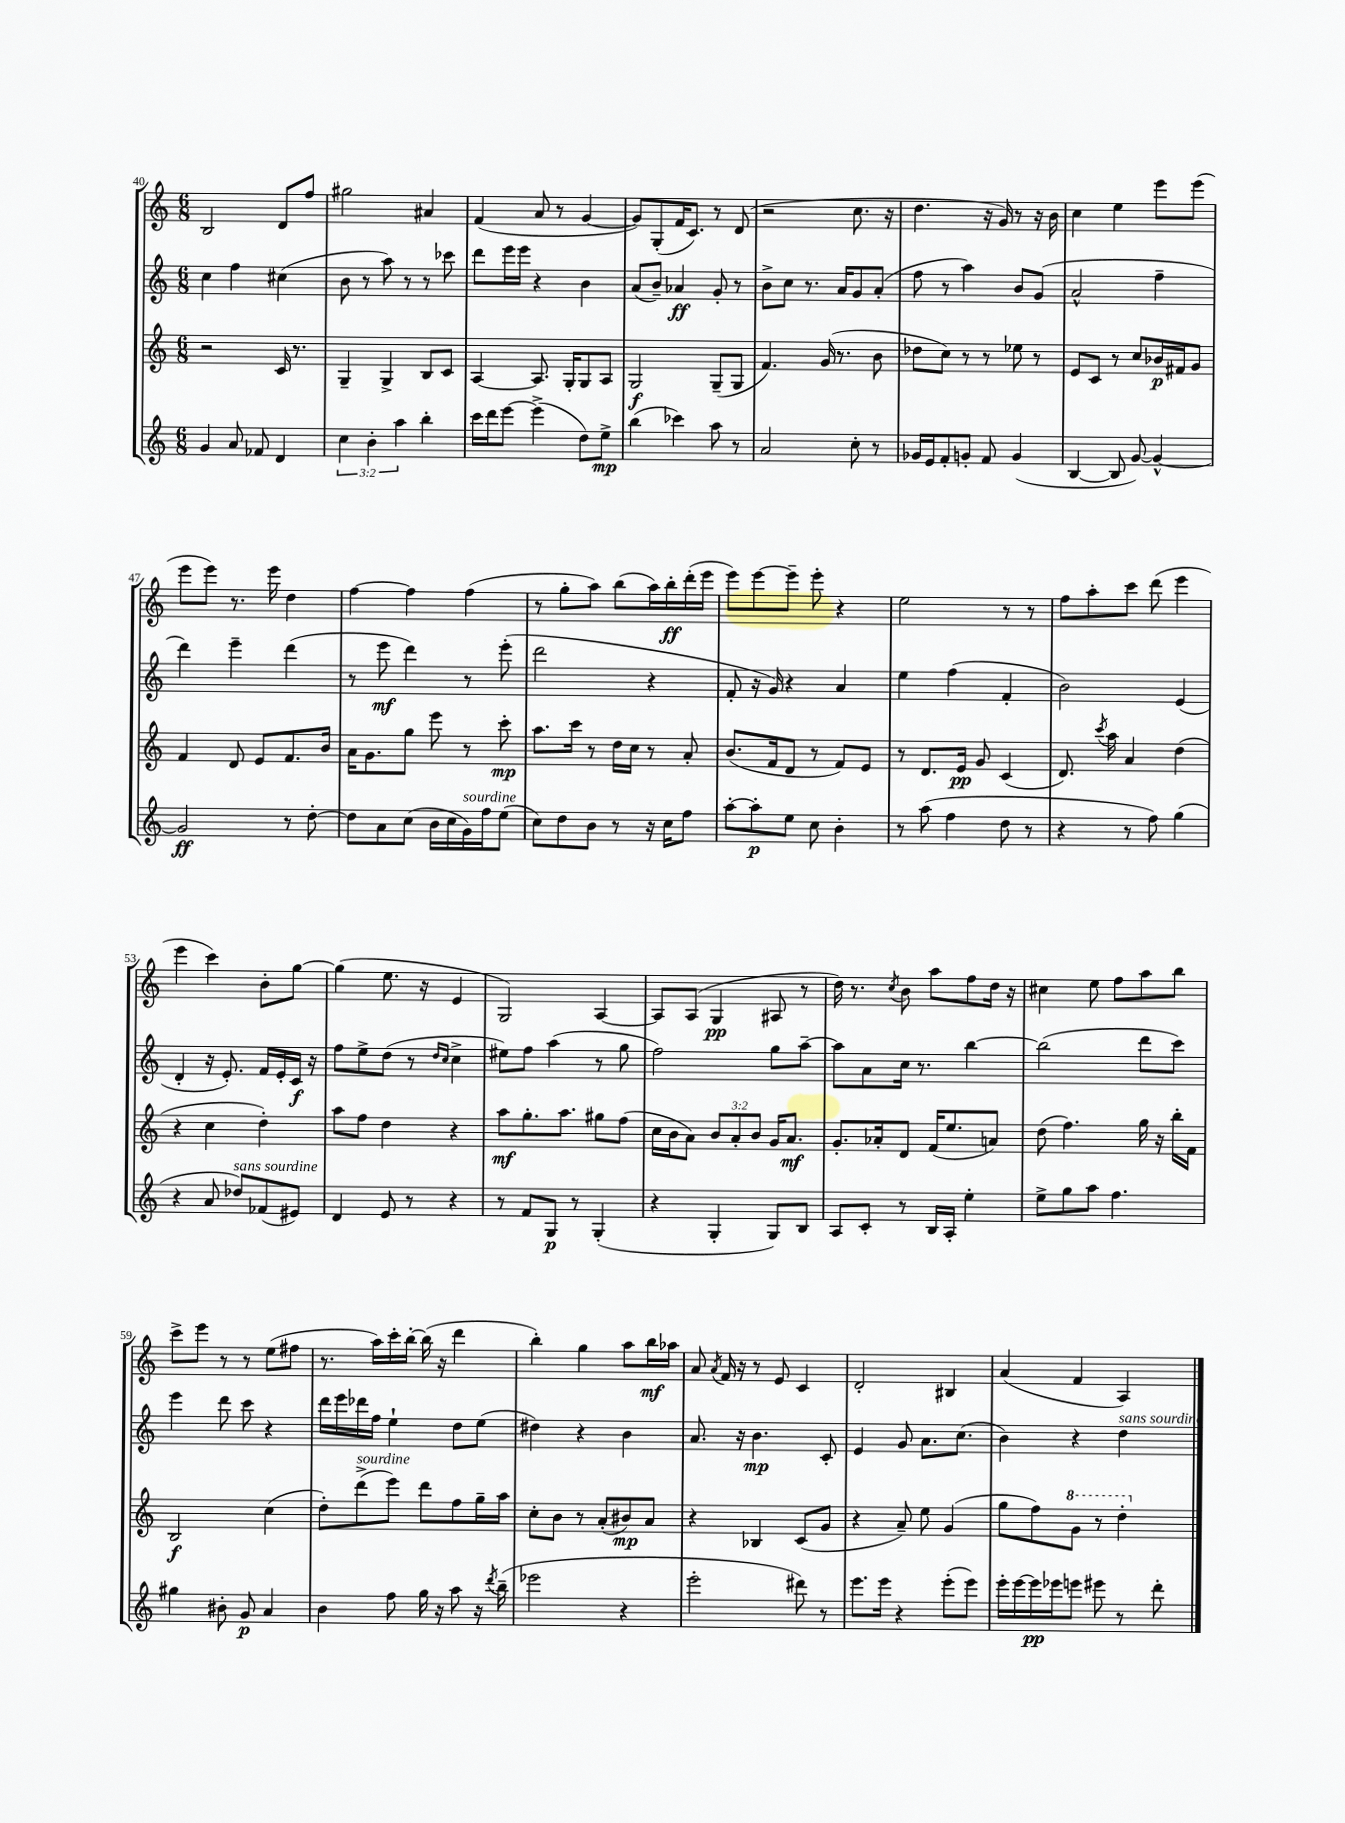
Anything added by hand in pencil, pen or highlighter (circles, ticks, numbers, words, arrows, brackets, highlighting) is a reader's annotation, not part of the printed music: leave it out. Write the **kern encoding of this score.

**kern	**dynam	**kern	**dynam	**kern	**dynam	**kern	**dynam
*part4	*part4	*part3	*part3	*part2	*part2	*part1	*part1
*staff4	*staff4	*staff3	*staff3	*staff2	*staff2	*staff1	*staff1
*clefG2	*	*clefG2	*	*clefG2	*	*clefG2	*
*k[]	*	*k[]	*	*k[]	*	*k[]	*
*M6/8	*	*M6/8	*	*M6/8	*	*M6/8	*
=40	=40	=40	=40	=40	=40	=40	=40
4g/	.	2r	.	4cc\	.	2B/	.
8a/	.	.	.	4ff\	.	.	.
8f-X/	.	.	.	.	.	.	.
4d/	.	16c/	.	(4cc#X\	.	8d/L	.
.	.	8.r	.	.	.	.	.
.	.	.	.	.	.	8ff/J	.
=41	=41	=41	=41	=41	=41	=41	=41
6cc\	.	4G~/	.	8b\	.	2gg#X\	.
.	.	.	.	8r	.	.	.
6b'\	.	.	.	.	.	.	.
.	.	4G^/	.	8aa\)	.	.	.
6aa\	.	.	.	.	.	.	.
.	.	.	.	8r	.	.	.
4bb'\	.	8B/L	.	8r	.	4a#X/	.
.	.	8c/J	.	8ccc-X\	.	.	.
=42	=42	=42	=42	=42	=42	=42	=42
16ccc\LL	.	[4A/	.	8ddd\L	.	(4f/	.
16ddd\J	.	.	.	.	.	.	.
[8eee\J	.	.	.	16eee\L	.	.	.
.	.	.	.	16eee\JJ	.	.	.
(4eee^\]	.	8.A/]	.	4r	.	8a/	.
.	.	.	.	.	.	8r	.
.	.	16G'/KL	.	.	.	.	.
8dd\L)	.	8G/	.	4b\	.	[4g/	.
8ee^\J	mp	8A/J	.	.	.	.	.
=43	=43	=43	=43	=43	=43	=43	=43
(4bb\	.	2G/	f	(8a/L	.	8g/L])	.
.	.	.	.	8b~/J)	.	(8G'/	.
4ccc-X\)	.	.	.	4a-X/	ff	16f/K	.
.	.	.	.	.	.	8.c/J)	.
8aa\	.	(8G~/L	.	8g'/	.	8r	.
8r	.	8G/J	.	8r	.	(8d/	.
=44	=44	=44	=44	=44	=44	=44	=44
2a/	.	4.f/)	.	8b^\L	.	2r	.
.	.	.	.	8cc\J	.	.	.
.	.	.	.	8.r	.	.	.
.	.	(16g/	.	.	.	.	.
.	.	8.r	.	16a/KL	.	.	.
8cc'\	.	.	.	8g/	.	8.cc\	.
8r	.	8b\	.	(8a'/J	.	.	.
.	.	.	.	.	.	16r	.
=45	=45	=45	=45	=45	=45	=45	=45
16g-X/LL	.	8dd-X\L	.	8ff\	.	4.dd\	.
16e/J	.	.	.	.	.	.	.
8f'/	.	8cc\J)	.	8r	.	.	.
8gn'/J	.	8r	.	4aa\)	.	.	.
8f/	.	8r	.	.	.	16r	.
.	.	.	.	.	.	16g/)	.
(4g/	.	8ee-X\	.	8b/L	.	8r	.
.	.	8r	.	(8g/J	.	16r	.
.	.	.	.	.	.	16b\	.
=46	=46	=46	=46	=46	=46	=46	=46
[4B/	.	8e/L	.	2a^^/	.	4cc\	.
.	.	8c/J	.	.	.	.	.
8B/]	.	8r	.	.	.	4ee\	.
[8g/)	.	8cc/L	.	.	.	.	.
4g^^/_	.	16b-X/L	p	4ff~\	.	8eee\L	.
.	.	16f#X/J	.	.	.	.	.
.	.	8g/J	.	.	.	(8eee\J	.
!!LO:LB:g=z
=47	=47	=47	=47	=47	=47	=47	=47
2g/]	ff	4f/	.	4ddd\)	.	8eee\L	.
.	.	.	.	.	.	8eee\J)	.
.	.	8d/	.	4eee~\	.	8.r	.
.	.	8e/L	.	.	.	.	.
.	.	.	.	.	.	16eee\	.
8r	.	8.f/	.	(4ddd\	.	4dd\	.
[8dd'\	.	.	.	.	.	.	.
.	.	16b/Jk	.	.	.	.	.
=48	=48	=48	=48	=48	=48	=48	=48
8dd\L]	.	16a\KL	.	8r	.	[4ff\	.
.	.	8.g\	.	.	.	.	.
8a\	.	.	.	8eee\	mf	.	.
(8cc\J	.	8gg\J	.	4ddd\)	.	4ff\]	.
16b\LL	.	8eee\	.	.	.	.	.
16cc\	.	.	.	.	.	.	.
!LO:TX:a:i:t=sourdine	!	!	!	!	!	!	!
16g\)	.	8r	.	8r	.	(4ff\	.
16ff\J	.	.	.	.	.	.	.
(8ee\J	.	8ccc'\	mp	(8eee'\	.	.	.
=49	=49	=49	=49	=49	=49	=49	=49
8cc\L)	.	8.aa\L	.	2ddd\	.	8r	.
8dd\	.	.	.	.	.	8gg'\L	.
.	.	16ccc\Jk	.	.	.	.	.
8b\J	.	8r	.	.	.	8aa\J)	.
8r	.	16dd\LL	.	.	.	(8bb\L	.
.	.	16cc\JJ	.	.	.	.	.
16r	.	8r	.	4r	.	16aa\L)	.
16cc\KL	.	.	.	.	.	16bb'\	ff
8ff\J	.	8a'/	.	.	.	(16ddd'\	.
.	.	.	.	.	.	16eee\JJ	.
=50	=50	=50	=50	=50	=50	=50	=50
[8aa'\L	.	(8.b/L	.	8f'/	.	8eee\L)	.
8aa'\]	p	.	.	16r	.	[8eee\	.
.	.	16f/k	.	16g/)	.	.	.
8ee\J	.	8d/J	.	4r	.	8eee~\J]	.
8cc\	.	8r	.	.	.	8eee'\	.
4b'\	.	8f/L)	.	4a/	.	4r	.
.	.	8e/J	.	.	.	.	.
=51	=51	=51	=51	=51	=51	=51	=51
8r	.	8r	.	4ee\	.	2ee\	.
(8aa\	.	8.d/L	.	.	.	.	.
4ff\	.	.	.	(4ff\	.	.	.
.	.	16e/Jk	pp	.	.	.	.
.	.	8g/	.	.	.	.	.
8dd\	.	(4c/	.	4f'/	.	8r	.
8r	.	.	.	.	.	8r	.
=52	=52	=52	=52	=52	=52	=52	=52
4r	.	8.d/)	.	2b\)	.	8ff\L	.
.	.	.	.	.	.	8aa'\	.
.	.	8qccc/	.	.	.	.	.
.	.	16aa\	.	.	.	.	.
8r	.	4a/	.	.	.	8ccc\J	.
8ff\)	.	.	.	.	.	(8ddd\	.
(4gg\	.	(4dd\	.	(4e/	.	4eee\	.
!!LO:LB:g=z
=53	=53	=53	=53	=53	=53	=53	=53
4r	.	4r	.	4d'/	.	4eee\	.
8a/	.	4cc\	.	16r	.	4ccc\)	.
.	.	.	.	8.e'/)	.	.	.
!LO:TX:a:i:t=sans sourdine	!	!	!	!	!	!	!
8dd-X/L)	.	.	.	.	.	.	.
(8f-X/	.	4dd'\)	.	16f/LL	.	8b'\L	.
.	.	.	.	16e'/	.	.	.
8e#X/J)	.	.	.	16c/JJ	f	[8gg\J	.
.	.	.	.	16r	.	.	.
=54	=54	=54	=54	=54	=54	=54	=54
4d/	.	8aa\L	.	8ff\L	.	(4gg\]	.
.	.	8ff\J	.	8ee^\	.	.	.
8e/	.	4dd\	.	(8dd\J	.	8.ee\	.
8r	.	.	.	8r	.	.	.
.	.	.	.	.	.	16r	.
.	.	.	.	16qqdd/LL	.	.	.
.	.	.	.	16qqcc/JJ	.	.	.
4r	.	4r	.	4cc^\	.	4e/	.
=55	=55	=55	=55	=55	=55	=55	=55
8r	.	8aa\L	mf	8ee#X\L)	.	2G/)	.
8f/L	.	8.gg'\	.	8ff\J	.	.	.
8G/J	p	.	.	(4aa\	.	.	.
.	.	8.aa\J	.	.	.	.	.
8r	.	.	.	.	.	.	.
(4G'/	.	8gg#X\L	.	8r	.	[4A/	.
.	.	(8ff\J	.	8gg\	.	.	.
=56	=56	=56	=56	=56	=56	=56	=56
4r	.	16cc\LL	.	2ff\)	.	8A/L]	.
.	.	16b\J	.	.	.	.	.
.	.	8a\J)	.	.	.	(8A/J	.
4G'/	.	12b/L	.	.	.	4G/	pp
.	.	12a'/	.	.	.	.	.
.	.	12b/J	.	.	.	.	.
8G/L)	.	16g/KL	.	8gg\L	.	8A#X/	.
.	.	8.a/J	mf	.	.	.	.
8B/J	.	.	.	[8aa~\J	.	8r	.
=57	=57	=57	=57	=57	=57	=57	=57
8A/L	.	8.g'/L	.	8aa\L]	.	16dd\)	.
.	.	.	.	.	.	8.r	.
8c'/J	.	.	.	8a\	.	.	.
.	.	16a-X'/k	.	.	.	.	.
.	.	.	.	.	.	8qcc/	.
8r	.	8d/J	.	16cc\Jk	.	8b\	.
.	.	.	.	8.r	.	.	.
16B/LL	.	(16f/KL	.	.	.	8aa\L	.
16A'/JJ	.	8.ee/	.	.	.	.	.
4ee'\	.	.	.	[4bb\	.	8ff\	.
.	.	8an/J)	.	.	.	16dd\Jk	.
.	.	.	.	.	.	16r	.
=58	=58	=58	=58	=58	=58	=58	=58
8ee^\L	.	(8dd\	.	(2bb\]	.	4cc#X\	.
8gg\	.	4.ff\)	.	.	.	.	.
8aa\J	.	.	.	.	.	8ee\	.
4.ff\	.	.	.	.	.	8ff\L	.
.	.	16gg\	.	8ddd\L	.	8aa\	.
.	.	16r	.	.	.	.	.
.	.	16bb'\LL	.	8ccc\J)	.	8bb\J	.
.	.	16f\JJ	.	.	.	.	.
!!LO:LB:g=z
=59	=59	=59	=59	=59	=59	=59	=59
4gg#X\	.	2B/	f	4eee\	.	8ccc^\L	.
.	.	.	.	.	.	8eee\J	.
8b#X'\	.	.	.	8ddd\	.	8r	.
8g/	p	.	.	8ccc\	.	8r	.
4a/	.	(4cc\	.	4r	.	(8ee\L	.
.	.	.	.	.	.	8ff#X\J	.
=60	=60	=60	=60	=60	=60	=60	=60
4b\	.	8dd'\L)	.	16ddd\LL	.	8.r	.
.	.	.	.	16eee\	.	.	.
!	!	!LO:TX:a:i:t=sourdine	!	!	!	!	!
.	.	(8ddd^\	.	16ddd-X\	.	.	.
.	.	.	.	16ff\JJ	.	16aa\LL)	.
8ff\	.	8eee\J)	.	4ee`\	.	16ccc'\	.
.	.	.	.	.	.	[16bb'\JJ	.
16gg\	.	8ddd\L	.	.	.	(16bb\]	.
16r	.	.	.	.	.	16r	.
8aa\	.	8ff\	.	8dd\L	.	4ddd\	.
16r	.	16gg~\L	.	(8ee\J	.	.	.
8qddd/	.	.	.	.	.	.	.
(16bb~\	.	16aa\JJ	.	.	.	.	.
=61	=61	=61	=61	=61	=61	=61	=61
2eee-X\	.	8cc'\L	.	4dd#X\)	.	4bb'\)	.
.	.	8b\J	.	.	.	.	.
.	.	8r	.	4r	.	4gg\	.
.	.	(8a'/L	.	.	.	.	.
4r	.	8b#X/)	mp	4b\	.	8aa\L	.
.	.	8a/J	.	.	.	16bb\L	mf
.	.	.	.	.	.	16aa-X\JJ	.
=62	=62	=62	=62	=62	=62	=62	=62
2eee'\	.	4r	.	8.a/	.	8a/	.
.	.	.	.	.	.	8qa/	.
.	.	.	.	.	.	16f/	.
.	.	.	.	16r	.	16r	.
.	.	4B-X/	.	4.b\	mp	8r	.
.	.	.	.	.	.	8e/	.
8ddd#X\)	.	(8c/L	.	.	.	4c/	.
8r	.	8g/J	.	8c'/	.	.	.
=63	=63	=63	=63	=63	=63	=63	=63
8.eee\L	.	4r	.	4e/	.	2d'/	.
16eee\Jk	.	.	.	.	.	.	.
4r	.	8a~/)	.	8g/	.	.	.
.	.	8ee\	.	8.a\L	.	.	.
(8eee'\L	.	(4g/	.	.	.	4B#X/	.
.	.	.	.	(8.cc\J	.	.	.
8eee\J)	.	.	.	.	.	.	.
=64	=64	=64	=64	=64	=64	=64	=64
16eee'\LL	.	8gg\L	.	4b\)	.	(4a/	.
[16eee\	.	.	.	.	.	.	.
16eee\]	pp	8ff\)	.	.	.	.	.
16eee-X\J	.	.	.	.	.	.	.
*	*	*8va	*	*	*	*	*
8eeen\J	.	8gg\J	.	4r	.	4f/	.
8eee#X\	.	8r	.	.	.	.	.
!	!	!	!	!LO:TX:a:i:t=sans sourdine	!	!	!
8r	.	4ddd'\	.	4dd\	.	4A/)	.
8ddd'\	.	.	.	.	.	.	.
*	*	*X8va	*	*	*	*	*
==	==	==	==	==	==	==	==
*-	*-	*-	*-	*-	*-	*-	*-
